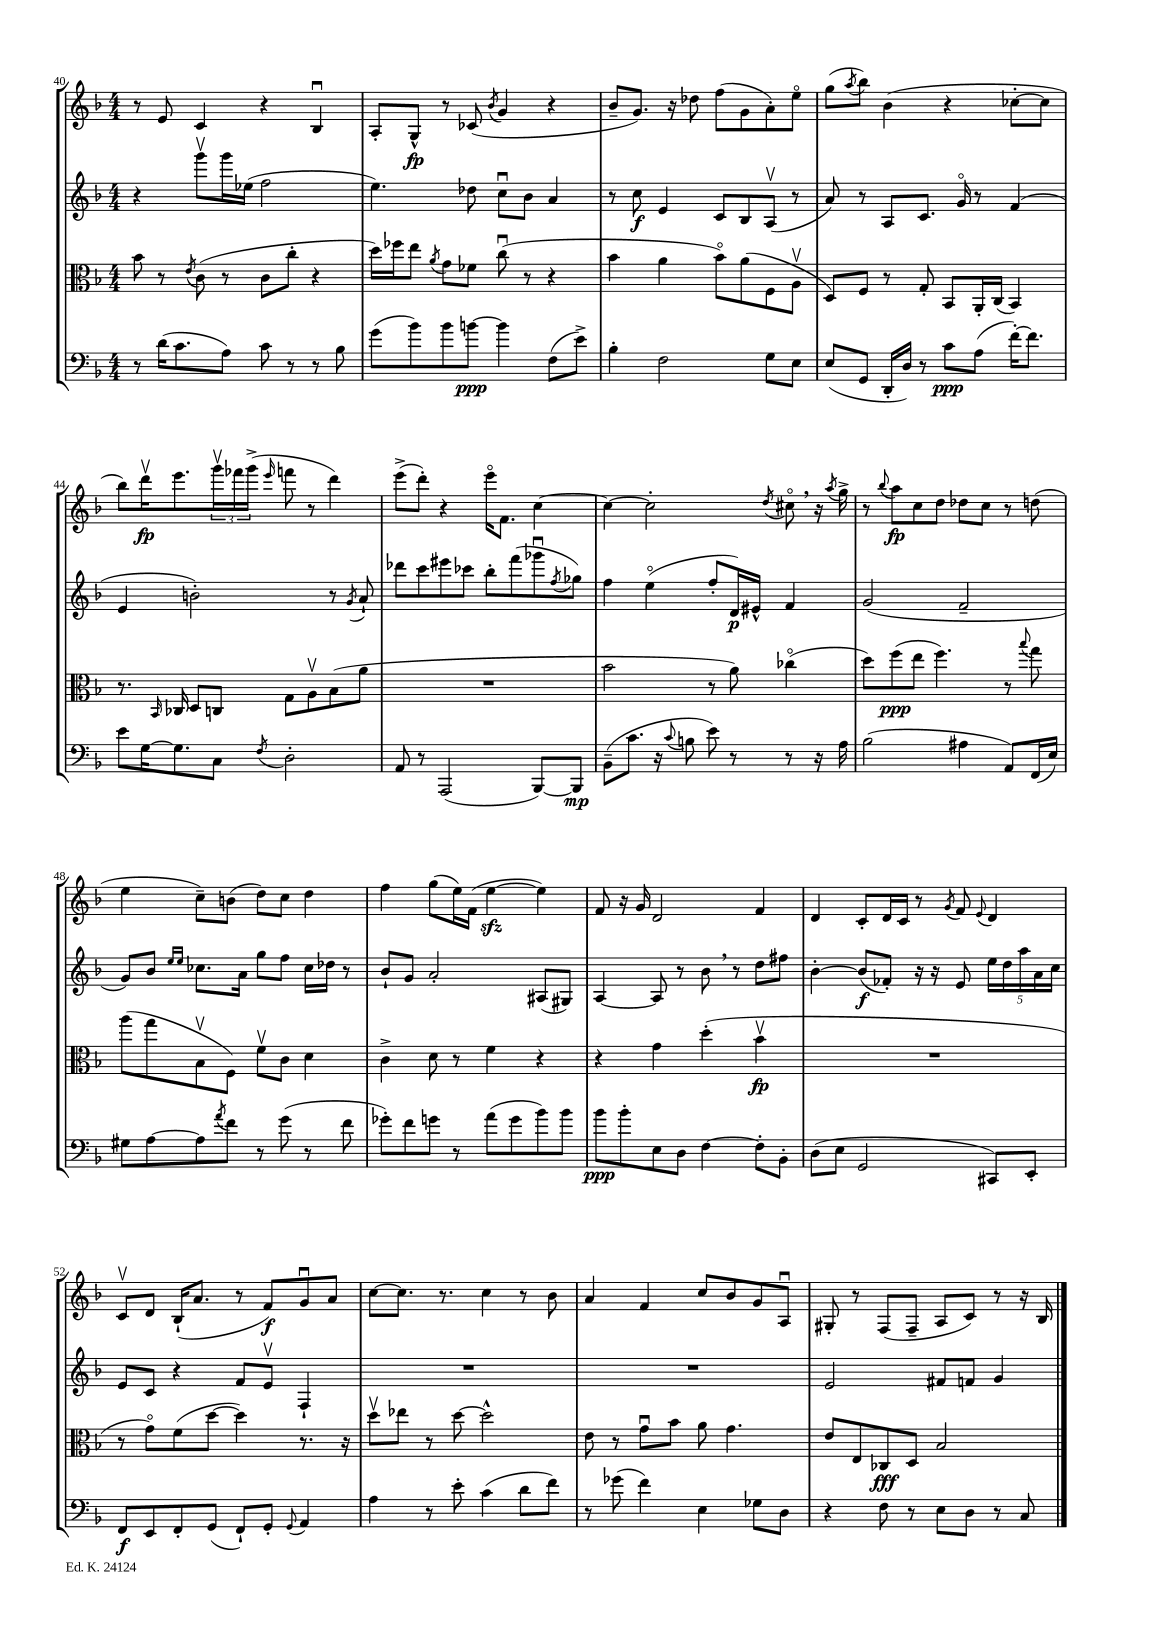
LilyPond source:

<<
\new StaffGroup <<
\new Staff = "s0" {
    \clef treble \key f \major \numericTimeSignature \time 4/4
    r8 e'8 c'4 r4 bes4\downbow |
    a8-. g8-^\fp r8 ces'8( \acciaccatura { bes'8 } g'4 r4 |
    bes'8-- g'8.) r16 des''8 f''8( g'8 a'8-.) e''8\flageolet |
    g''8( \acciaccatura { a''8 } bes''8) bes'4( r4 ces''8~-. ces''8 |
    bes''8) d'''16\upbow\fp e'''8. \tuplet 3/2 { g'''16\upbow fes'''16 g'''16->( } \grace { e'''16 } f'''8 r8 d'''4) |
    e'''8->( d'''8-.) r4 e'''16\flageolet f'8. c''4~ |
    c''4~ c''2-. \acciaccatura { d''8 } cis''8\flageolet \breathe r16 \acciaccatura { a''8 } g''16-> |
    r8 \appoggiatura { bes''8 } a''8\fp c''8 d''8 des''8 c''8 r8 d''8( |
    e''4 c''8--) b'8( d''8) c''8 d''4 |
    f''4 g''8( e''16) f'16( e''4~\sfz e''4) |
    f'8 r16 g'16 d'2 f'4 |
    d'4 c'8-. d'16 c'16 r8 \acciaccatura { g'8 } f'8 \appoggiatura { e'8 } d'4 |
    c'8\upbow d'8 bes16-!( a'8. r8 f'8\f) g'8\downbow a'8 |
    c''8~ c''8. r8. c''4 r8 bes'8 |
    a'4 f'4 c''8 bes'8 g'8 a8\downbow |
    gis8-. r8 f8( f8-- a8 c'8) r8 r16 bes16 \bar "|." |
}
\new Staff = "s1" {
    \clef treble \key f \major \numericTimeSignature \time 4/4
    r4 g'''8\upbow g'''16 ees''16( f''2 |
    e''4.) des''8 c''8\downbow bes'8 a'4 |
    r8 c''8\f e'4 c'8 bes8 a8\upbow( r8 |
    a'8) r8 a8 c'8. g'16\flageolet r8 f'4( |
    e'4 b'2-.) r8 \acciaccatura { g'8 } a'8-! |
    des'''8 c'''8 eis'''8 ces'''8 bes''8-. f'''8( ges'''8\downbow \acciaccatura { f''8 } ges''8) |
    f''4 e''4\flageolet( f''8-. d'16\p) eis'16-^ f'4 |
    g'2( f'2-- |
    g'8) bes'8 \grace { e''16 e''16 } ces''8. a'16 g''8 f''8 ces''16 des''16 r8 |
    bes'8-! g'8 a'2-. ais8( gis8) |
    a4~ a8 r8 bes'8 \breathe r8 d''8 fis''8 |
    bes'4~-. bes'8\f( fes'8-.) r16 r16 e'8 \tuplet 5/4 { e''16 d''16 a''16 a'16 c''16 } |
    e'8 c'8 r4 f'8 e'8\upbow f4-! |
    R1 |
    R1 |
    e'2 fis'8 f'8 g'4 \bar "|." |
}
\new Staff = "s2" {
    \clef alto \key f \major \numericTimeSignature \time 4/4
    bes'8 r8 \acciaccatura { e'8 } c'8( r8 c'8 c''8-. r4 |
    d''16) fes''16 e''8 \acciaccatura { a'8 } g'8 fes'8 c''8\downbow( r8 r4 |
    bes'4 a'4 bes'8\flageolet) a'8( f8 a8\upbow |
    d8) f8 r8 g8-. bes,8 a,16-. c16( bes,4) |
    r8. \grace { bes,16 } ces16 d8 c8 g8 a8\upbow bes8( a'8 |
    R1 |
    bes'2 r8 a'8) ces''4\flageolet( |
    d''8) f''8\ppp( e''8 f''4.) r8 \appoggiatura { bes''8 } g''8 |
    a''8( g''8 bes8\upbow f8) f'8\upbow c'8 d'4 |
    c'4-> d'8 r8 f'4 r4 |
    r4 g'4 d''4-.( bes'4\upbow\fp |
    R1 |
    r8 g'8\flageolet) f'8( d''8~ d''4) r8. r16 |
    d''8\upbow ees''8 r8 d''8~ d''2-^ |
    e'8 r8 g'8\downbow bes'8 a'8 g'4. |
    e'8 e8 ces8\fff d8 bes2 \bar "|." |
}
\new Staff = "s3" {
    \clef bass \key f \major \numericTimeSignature \time 4/4
    r8 d'16( c'8. a8) c'8 r8 r8 bes8 |
    g'8( bes'8) bes'8 b'8~\ppp b'4 f8( e'8->) |
    bes4-. f2 g8 e8 |
    e8( g,8 d,16-. d16) r8 c'8\ppp a8( f'16~-.) f'8. |
    e'8 g16~ g8. c8 \acciaccatura { f8 } d2-. |
    a,8 r8 a,,2( bes,,8~) bes,,8\mp |
    bes,8--( c'8. r16 \appoggiatura { c'8 } b8 e'8) r8 r8 r16 a16 |
    bes2( ais4 a,8) f,16( e16) |
    gis8 a8~ a8 \acciaccatura { a'8 } f'8 r8 g'8( r8 f'8 |
    ges'8-.) f'8 g'8 r8 a'8( g'8 bes'8) bes'8 |
    bes'8\ppp bes'8-. e8 d8 f4~ f8-. bes,8-. |
    d8( e8 g,2 cis,8) e,8-. |
    f,8\f e,8 f,8-. g,8( f,8-!) g,8-. \appoggiatura { g,8 } a,4 |
    a4 r8 e'8-. c'4( d'8 f'8) |
    r8 ges'8( f'4) e4 ges8 d8 |
    r4 f8 r8 e8 d8 r8 c8 \bar "|." |
}
>>
>>
\layout { \context { \Score currentBarNumber = #40 } }
